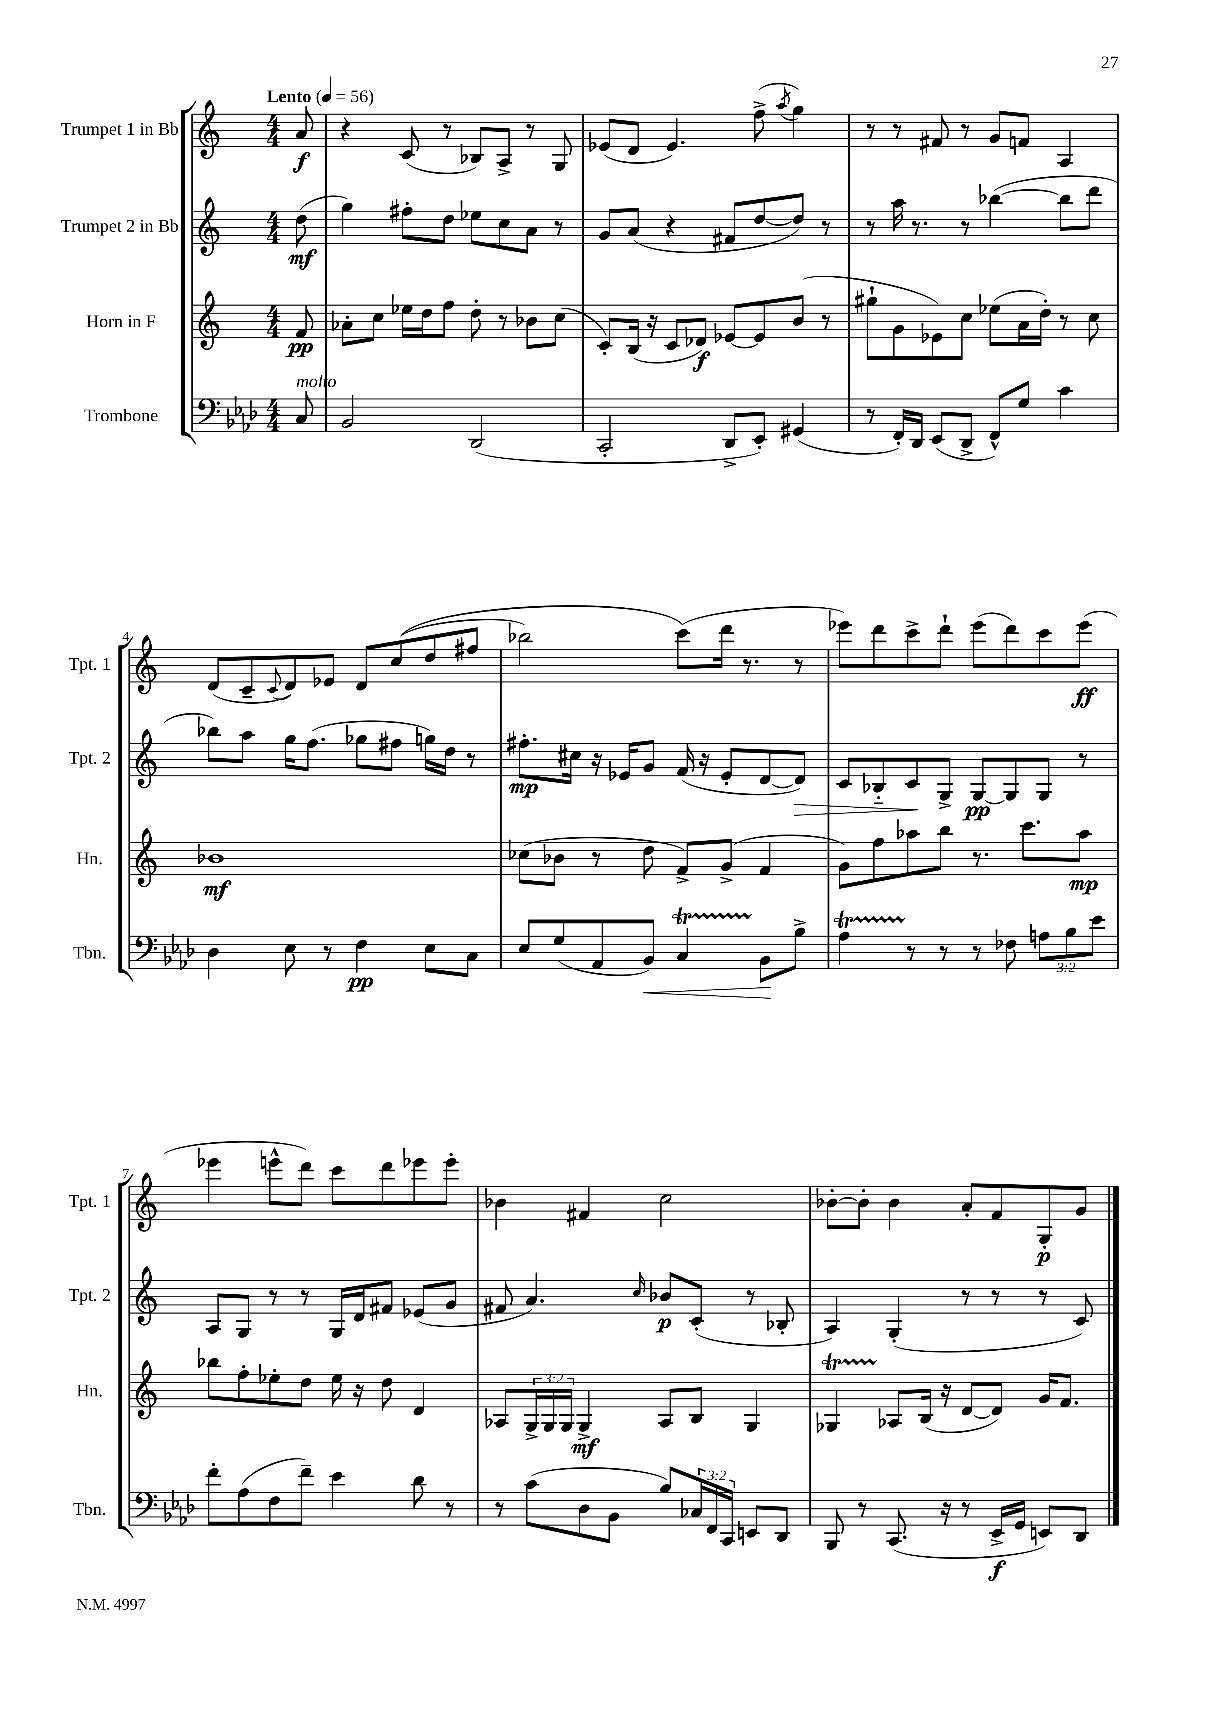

**kern	**kern	**kern	**kern
*staff4	*staff3	*staff2	*staff1
*clefF4	*clefG2	*clefG2	*clefG2
*k[b-e-a-d-]	*k[]	*k[]	*k[]
*M4/4	*M4/4	*M4/4	*M4/4
*MM56	*MM56	*MM56	*MM56
8C	8f	(8dd	8a
=	=	=	=
2BB-	8a-'	4gg)	4r
.	8cc	.	.
.	16ee-	8ff#'	(8c
.	16dd	.	.
.	8ff	8dd	8r
(2DD-	8dd'	8ee-	8B-)
.	8r	8cc	8A^
.	8b-	8a	8r
.	(8cc	8r	8G
=	=	=	=
2CC'	8c')	8g	(8e-
.	(16B	(8a	8d
.	16r	.	.
.	8c	4r	4.e-)
.	8d-)	.	.
8DD-^	[8e-	8f#	.
8EE-')	8e-]	[8dd	(8ff^
.	.	.	8qaa
(4GG#	(8b	8dd])	4gg)
.	8r	8r	.
=	=	=	=
8r	8gg#`	8r	8r
16FF')	8g	16aa	8r
16DD-	.	8.r	.
(8EE-	8e-)	.	8f#
8DD-^	8cc	8r	8r
8FF^^)	(8ee-	([4bb-	8g
8G	16a	.	8f
.	16dd')	.	.
4c	8r	8bb-]	4A
.	8cc	8ddd	.
=	=	=	=
4D-	1b-	8bb-)	(8d
.	.	8aa	8c~
.	.	.	8qqc
8E-	.	16gg	8d)
.	.	(8.ff	.
8r	.	.	8e-
4F	.	8gg-	8d
.	.	8ff#	&((8cc
8E-	.	16gg)	8dd
.	.	16dd	.
8C	.	8r	8ff#
=	=	=	=
8E-	(8cc-	8.ff#'	2bb-)
(8G	8b-	.	.
.	.	16cc#	.
8AA-	8r	16r	.
.	.	16e-	.
8BB-)	8dd	8g	.
4C	8f^)	(16f	(8ccc&)
.	.	16r	.
.	(8g^	8e-'	16ddd
.	.	.	8.r
8BB-	4f	[8d	.
8B-^	.	8d])	8r
=	=	=	=
4A-	8g)	8c	8eee-)
.	8ff	8B-'~	8ddd
8r	8aa-	8c	8ccc^
8r	8bb	8G^	8ddd`
8r	8.r	[8G	(8eee-
8F-	.	8G]	8ddd)
.	8.ccc	.	.
12A	.	8G	8ccc
12B-	.	.	.
.	8aa-	8r	(8eee-
12e-	.	.	.
=	=	=	=
8f'	8bb-	8A	4eee-
(8A-	8ff'	8G	.
8F	8ee-'	8r	8eee^^
8f~)	8dd	8r	8ddd)
4e-	16ee-	16G	8ccc
.	16r	16d	.
.	8dd	8f#	8ddd
8d-	4d	(8e-	8eee-
8r	.	8g	8eee-'
=	=	=	=
8r	8A-	8f#	4b-
(8c	24G^	4.a)	.
.	24G	.	.
.	24G	.	.
8D-	4G^	.	4f#
8BB-	.	.	.
.	.	16qqcc	.
8B-)	8A-	8b-	2cc
24C-	8B	(8c'	.
24FF	.	.	.
24CC	.	.	.
8EE	4G	8r	.
8DD-	.	8B-'	.
=	=	=	=
8BBB-	4G-	4A)	[8b-'
8r	.	.	8b-']
(8.CC	8A-	(4G'	4b-
.	(16B	.	.
16r	16r	.	.
8r	[8d	8r	8a'
16EE-^	8d])	8r	8f
16GG	.	.	.
8EE)	16g	8r	8G'
.	8.f	.	.
8DD-	.	8c)	8g
==	==	==	==
*-	*-	*-	*-
